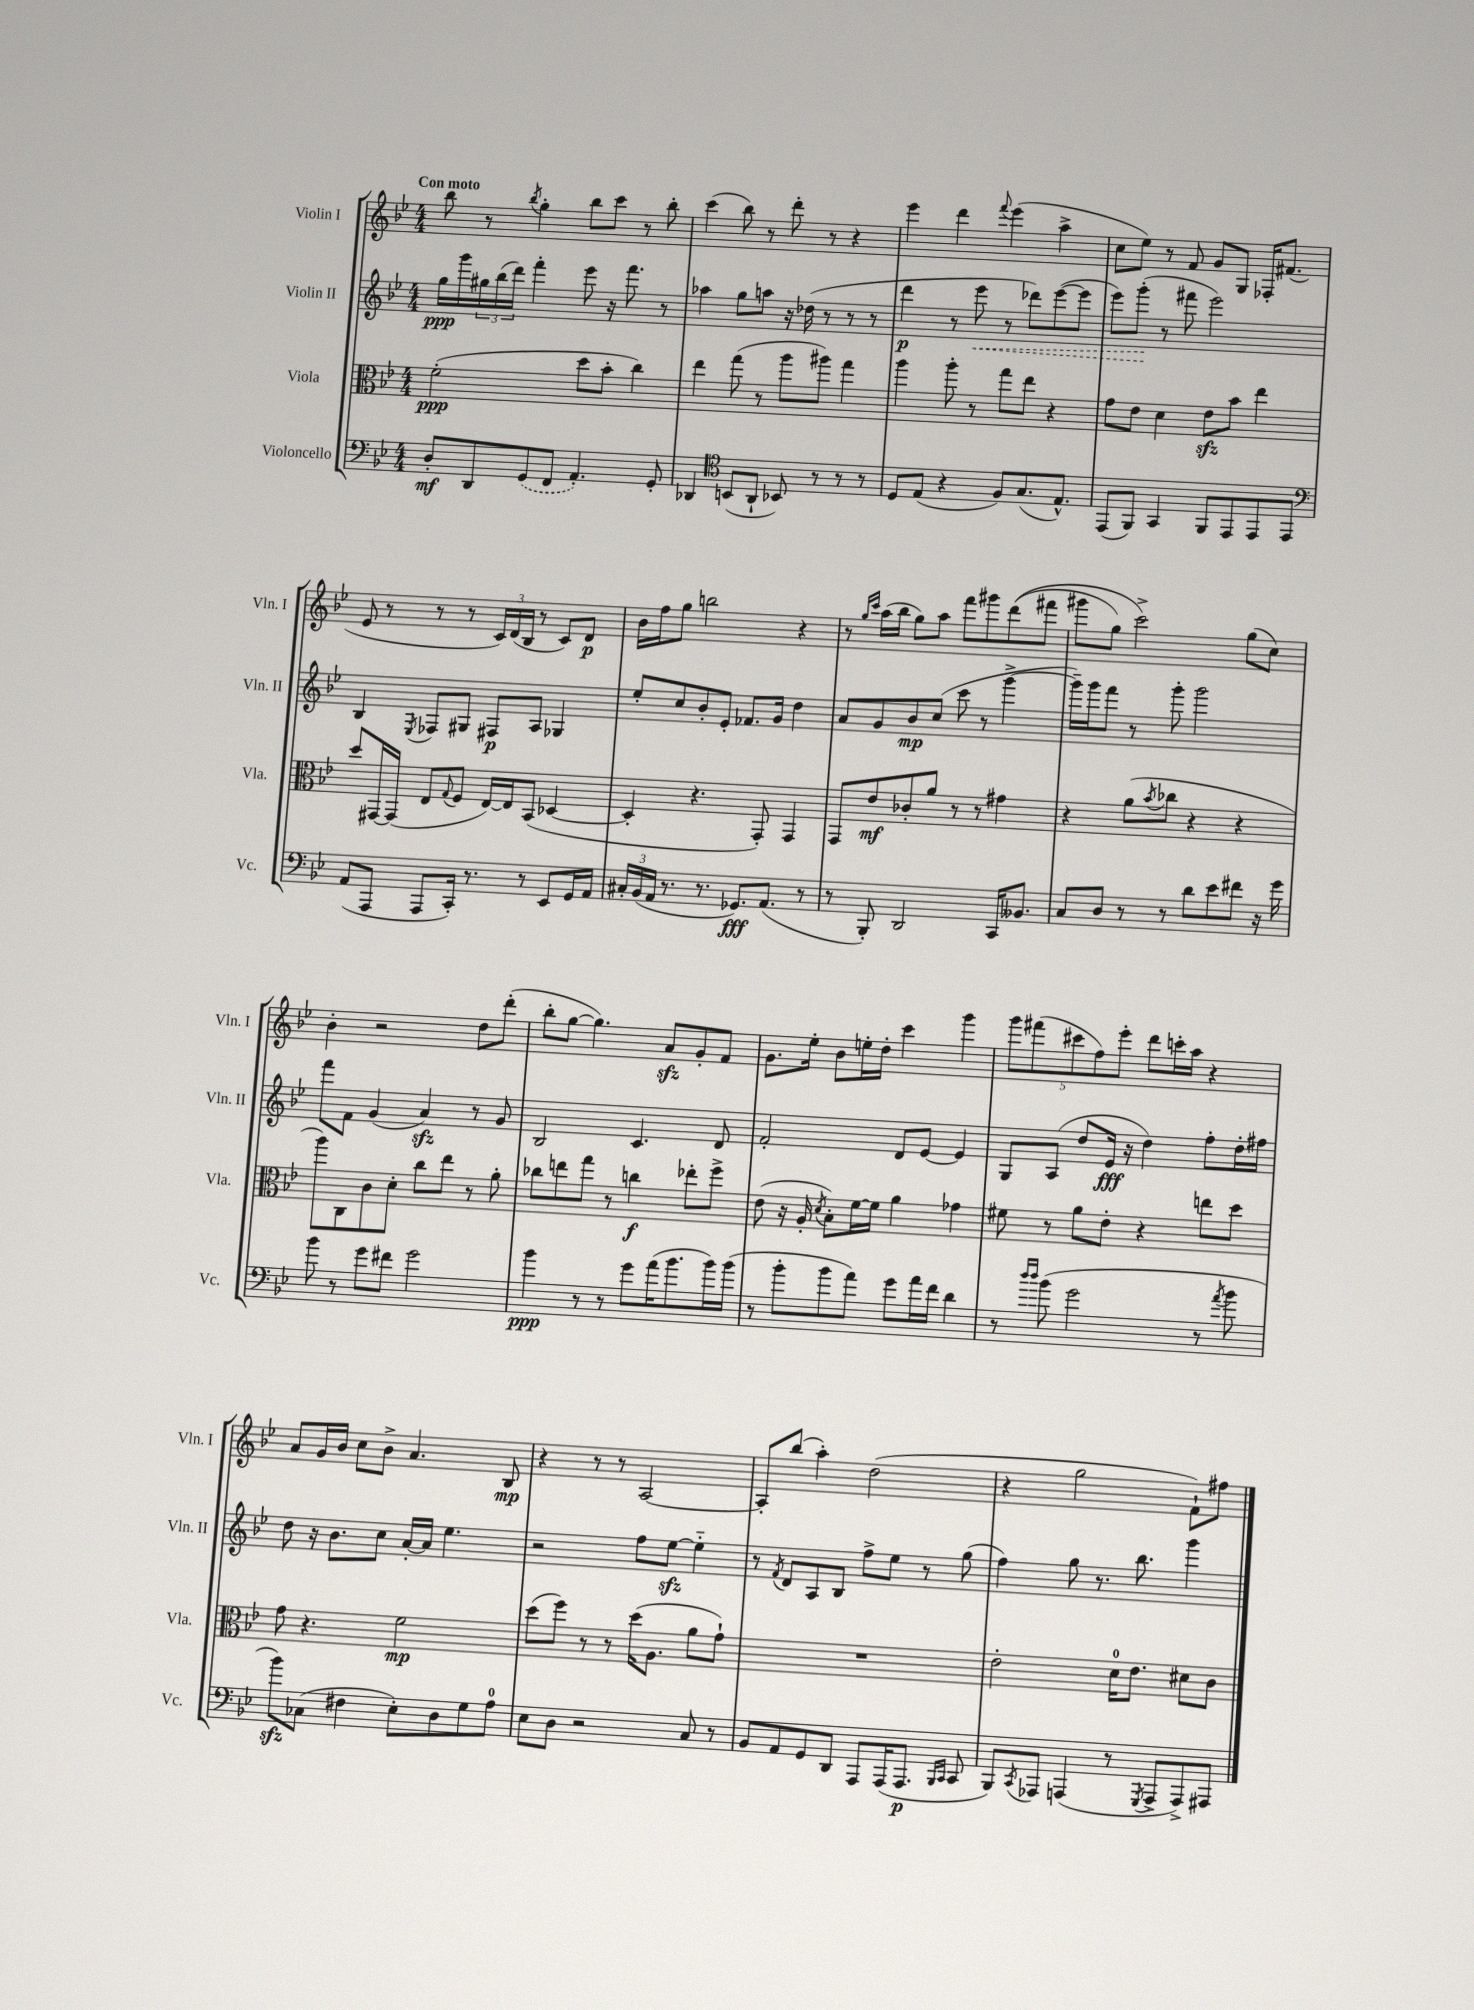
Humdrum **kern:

**kern	**dynam	**kern	**dynam	**kern	**dynam	**kern	**dynam
*part4	*part4	*part3	*part3	*part2	*part2	*part1	*part1
*staff4	*staff4	*staff3	*staff3	*staff2	*staff2	*staff1	*staff1
*I"Violoncello	*	*I"Viola	*	*I"Violin II	*	*I"Violin I	*
*I'Vc.	*	*I'Vla.	*	*I'Vln. II	*	*I'Vln. I	*
*clefF4	*	*clefC3	*	*clefG2	*	*clefG2	*
*k[b-e-]	*	*k[b-e-]	*	*k[b-e-]	*	*k[b-e-]	*
*M4/4	*	*M4/4	*	*M4/4	*	*M4/4	*
=1	=1	=1	=1	=1	=1	=1	=1
!	!	!	!	!	!	!LO:TX:a:B:t=Con moto	!
8D'/L	mf	(2f'\	ppp	16gg\LL	ppp	8bb-\	.
.	.	.	.	16ggg\	.	.	.
8DD/	.	.	.	24gg#X\	.	8r	.
.	.	.	.	(24bb-\	.	.	.
.	.	.	.	24ddd\JJ)	.	.	.
.	.	.	.	.	.	8qbb-/	.
(8GG/	.	.	.	4fff'\	.	4gg'\	.
8FF/J	.	.	.	.	.	.	.
4.AA'/)	.	8dd\L	.	8eee-\	.	8bb-\L	.
.	.	8b-'\J	.	16r	.	8ccc\J	.
.	.	.	.	8.fff\	.	.	.
.	.	4cc\)	.	.	.	8r	.
8GG'/	.	.	.	8r	.	8bb-'\	.
=2	=2	=2	=2	=2	=2	=2	=2
4DD-X/	.	4ee-\	.	4aa-X\	.	(4ccc\	.
*clefC4	*	*	*	*	*	*	*
(8BBn/L	.	(8gg\	.	8gg\L	.	8bb-\)	.
8AA`/J	.	8r	.	8aan\J	.	8r	.
8BB-X/)	.	8aa\L	.	16r	.	8ddd'\	.
.	.	.	.	(16dd-X\	.	.	.
8r	.	8aa#X\J)	.	8r	.	8r	.
8r	.	4gg\	.	8r	.	4r	.
8r	.	.	.	8r	.	.	.
=3	=3	=3	=3	=3	=3	=3	=3
8D/L	.	4aa\	.	4ddd\	p	4eee-\	.
(8E-/J	.	.	.	.	.	.	.
4r	.	8aa'\	.	8r	.	4ddd\	.
!	!	!	!	!	!LO:HP:b	!	!
.	.	8r	.	8eee-\	<	.	.
.	.	.	.	.	.	8qqfff/	.
8F/L)	.	8gg\L	.	8r	.	(4eee-\	.
(8.G/	.	8ee-\J	.	8ddd-X\L)	.	.	.
.	.	4r	.	([8eee-\	.	4aa^\	.
8.E-^^/J)	.	.	.	.	.	.	.
.	.	.	.	8eee-\J]	.	.	.
=4	=4	=4	=4	=4	=4	=4	=4
(8EE-/L	.	8g\L	.	8eee-\L)	.	8cc\L	.
8FF/J)	.	8e-\J	.	(8ggg'\J	.	8ee-\J)	.
4GG/	.	4d\	.	8r	[	8r	.
.	.	.	.	8fff#X\	.	8f/	.
8FF/L	.	8e-zz\L	.	2eee-\)	.	8g/L	.
8EE-/	.	8b-\J	.	.	.	8G/J	.
8EE-/	.	4ee-\	.	.	.	16F-X'/KL	.
.	.	.	.	.	.	(8.f#X/J	.
8EE-/J	.	.	.	.	.	.	.
!!LO:LB:g=z
=5	=5	=5	=5	=5	=5	=5	=5
*clefF4	*	*	*	*	*	*	*
(8AA/L	.	8dd/L	.	4B-/	.	8e-/	.
8AAA/J	.	[16GG#X/L	.	.	.	8r	.
.	.	(16GG#/JJ]	.	.	.	.	.
.	.	.	.	8qE-/	.	.	.
8AAA/L	.	8E-/L	.	8F-X/L	.	8r	.
.	.	8qqG/	.	.	.	.	.
16CC'/Jk)	.	8F/J	.	8G#X/J	.	8r	.
8.r	.	.	.	.	.	.	.
.	.	[16E-/LL)	.	8F#X/L	p	24c/LL)	.
.	.	.	.	.	.	(24d/	.
.	.	16E-/J]	.	.	.	.	.
.	.	.	.	.	.	24B-/JJ	.
8r	.	(8BB-/J	.	8A/J	.	8r	.
8EE-/L	.	[4D-X/	.	4G-X/	.	8c/L)	.
16GG/L	.	.	.	.	.	8d/J	p
16AA/JJ	.	.	.	.	.	.	.
=6	=6	=6	=6	=6	=6	=6	=6
24C#X'/LL	.	4D-'/]	.	8ee-'/L	.	16b-\LL	.
(24BB-/	.	.	.	.	.	.	.
.	.	.	.	.	.	16ff\J	.
24AA/JJ	.	.	.	.	.	.	.
8.r	.	.	.	8cc/	.	8gg\J	.
.	.	4.r	.	8b-'/	.	2bbn\	.
8.r	.	.	.	.	.	.	.
.	.	.	.	8e-'/J	.	.	.
8.GG-X/L)	fff	.	.	8.f-X/L	.	.	.
.	.	8GG'/)	.	.	.	.	.
(8.AA/J	.	.	.	16g/Jk	.	.	.
.	.	4GG/	.	4dd\	.	4r	.
8r	.	.	.	.	.	.	.
=7	=7	=7	=7	=7	=7	=7	=7
8r	.	8GG/L	.	8a/L	.	8r	.
.	.	.	.	.	.	16qqgg/LL	.
.	.	.	.	.	.	16qqccc/JJ	.
8BBB-'/)	.	8e-/	mf	8g/	.	(16aa\LL	.
.	.	.	.	.	.	16bb-\JJ	.
2DD/	.	8c-X'/	.	8b-/	mp	8gg\L)	.
.	.	8a/J	.	(8cc/J	.	8aa\J	.
.	.	8r	.	8ccc\	.	8fff\L	.
.	.	8r	.	8r	.	8ggg#X\	.
16CC/KL	.	4g#X\	.	[4ggg^\	.	((8ddd\	.
8.BB--X/J	.	.	.	.	.	.	.
.	.	.	.	.	.	8fff#X\J	.
=8	=8	=8	=8	=8	=8	=8	=8
8C/L	.	4r	.	16ggg~\LL])	.	8ggg#X\L	.
.	.	.	.	16ggg\J	.	.	.
8D/J	.	.	.	8fff\J	.	8gg\J)	.
8r	.	(8a\L	.	8r	.	2ccc^\)	.
.	.	8qb-/	.	.	.	.	.
8r	.	8cc-X\J	.	8ggg'\	.	.	.
8d\L	.	4r	.	2ggg\	.	.	.
8e-\	.	.	.	.	.	.	.
8f#X\J	.	4r	.	.	.	(8gg\L	.
16r	.	.	.	.	.	8cc\J)	.
16g\	.	.	.	.	.	.	.
!!LO:LB:g=z
=9	=9	=9	=9	=9	=9	=9	=9
8b-\	.	8aa\L)	.	8fff\L	.	4b-'\	.
8r	.	8C\	.	8f\J	.	.	.
8g\L	.	8c\	.	(4g/	.	2r	.
8f#X\J	.	8d'\J	.	.	.	.	.
2g\	.	8cc\L	.	4azz/)	.	.	.
.	.	8ee-\J	.	.	.	.	.
.	.	8r	.	8r	.	8dd\L	.
.	.	8a'\	.	8g/	.	(8ddd'\J	.
=10	=10	=10	=10	=10	=10	=10	=10
4b-\	ppp	8cc-X\L	.	2B-/	.	8bb-'\L	.
.	.	8een\	.	.	.	[8gg\J	.
8r	.	8gg\J	.	.	.	4.gg\])	.
8r	.	8r	.	.	.	.	.
8g\L	.	4ccn\	f	4.c/	.	.	.
(16a\K	.	.	.	.	.	8azz/L	.
8.b-\	.	.	.	.	.	.	.
.	.	8ee-X'\L	.	.	.	8g'/	.
16b-\L)	.	8ff^\J	.	8d/	.	8f/J	.
(16b-\JJ	.	.	.	.	.	.	.
=11	=11	=11	=11	=11	=11	=11	=11
8r	.	(8e-\	.	2f'/	.	8.g\L	.
8b-'\L	.	16r	.	.	.	.	.
.	.	16A'/	.	.	.	16ee-'\Jk	.
.	.	8qd/	.	.	.	.	.
8b-\	.	8B-'\L)	.	.	.	8b-\L	.
8a\J)	.	[16f\L	.	.	.	16een'\L	.
.	.	16f\JJ]	.	.	.	16dd'\JJ	.
8g\L	.	4a\	.	8d/L	.	4ccc\	.
16a\L	.	.	.	[8e-/J	.	.	.
16f\JJ	.	.	.	.	.	.	.
4d\	.	4g-X\	.	4e-/]	.	4ggg\	.
=12	=12	=12	=12	=12	=12	=12	=12
8r	.	8f#X\	.	8G/L	.	10ggg\L	.
.	.	.	.	.	.	(10fff#X\	.
16qqdd/LL	.	.	.	.	.	.	.
16qqdd/JJ	.	.	.	.	.	.	.
(8b-\	.	8r	.	(8A/J	.	.	.
.	.	.	.	.	.	10ccc#X\	.
2g\	.	8a\L	.	8dd/L	.	.	.
.	.	.	.	.	.	10ff\)	.
.	.	8e-'\J	.	16e-/Jk	fff	.	.
.	.	.	.	.	.	10eee-'\J	.
.	.	.	.	16r	.	.	.
.	.	4r	.	4dd\)	.	8ddd\L	.
.	.	.	.	.	.	16cccn'\L	.
.	.	.	.	.	.	16aa\JJ	.
8r	.	8een\L	.	8ff'\L	.	4r	.
8qa/	.	.	.	.	.	.	.
8b-\	.	8dd\J	.	16dd'\L	.	.	.
.	.	.	.	16ff#X\JJ	.	.	.
!!LO:LB:g=z
=13	=13	=13	=13	=13	=13	=13	=13
8b-zz\L)	.	8g\	.	8dd\	.	8a/L	.
(8C-X\J	.	4.r	.	16r	.	16g/L	.
.	.	.	.	8.b-\L	.	16b-/JJ	.
4F#X\	.	.	.	.	.	8cc\L	.
.	.	.	.	8cc\J	.	8b-^\J	.
8E-'\L)	.	2f\	mp	[16a'/LL	.	4.a/	.
.	.	.	.	16a/JJ]	.	.	.
8D\	.	.	.	4.ee-\	.	.	.
8G\	.	.	.	.	.	.	.
8A\J	.	.	.	.	.	8B-/	mp
=14	=14	=14	=14	=14	=14	=14	=14
8E-\L	.	(8dd\L	.	2r	.	4r	.
8D\J	.	8ff\J)	.	.	.	.	.
2r	.	8r	.	.	.	8r	.
.	.	8r	.	.	.	8r	.
.	.	(16dd\KL	.	8ff\L	.	[2A/	.
.	.	8.A\J	.	.	.	.	.
.	.	.	.	[8ee-zz\J	.	.	.
8C/	.	8a\L	.	4ee-\]	.	.	.
8r	.	8g`\J)	.	.	.	.	.
=15	=15	=15	=15	=15	=15	=15	=15
8BB-/L	.	1r	.	8r	.	8A'/L]	.
.	.	.	.	8qf/	.	.	.
8AA/	.	.	.	8d/L	.	(8bb-/J	.
8GG/	.	.	.	8A/	.	4aa'\)	.
8DD/J	.	.	.	8B-/J	.	.	.
8AAA/L	.	.	.	8ff^\L	.	(2dd\	.
(16AAA/K	.	.	.	8ee-\J	.	.	.
8.AAA/J	p	.	.	.	.	.	.
.	.	.	.	8r	.	.	.
16qqBBB-/LL	.	.	.	.	.	.	.
16qqCC/JJ	.	.	.	.	.	.	.
8CC/	.	.	.	(8gg\	.	.	.
=16	=16	=16	=16	=16	=16	=16	=16
8BBB-/L)	.	2e-'\	.	4ff\)	.	4r	.
8qCC/	.	.	.	.	.	.	.
8AAA-X/J	.	.	.	.	.	.	.
(4AAAn/	.	.	.	8gg\	.	2gg\	.
.	.	.	.	8.r	.	.	.
8r	.	16d\KL	.	.	.	.	.
.	.	8.e-\J	.	8.bb-\	.	.	.
8qGGG/	.	.	.	.	.	.	.
8AAA^/L	.	.	.	.	.	.	.
8AAA^/)	.	8d#X\L	.	4ggg\	.	8f`\L)	.
8AAA#X/J	.	8c\J	.	.	.	8ff#X\J	.
==	==	==	==	==	==	==	==
*-	*-	*-	*-	*-	*-	*-	*-
